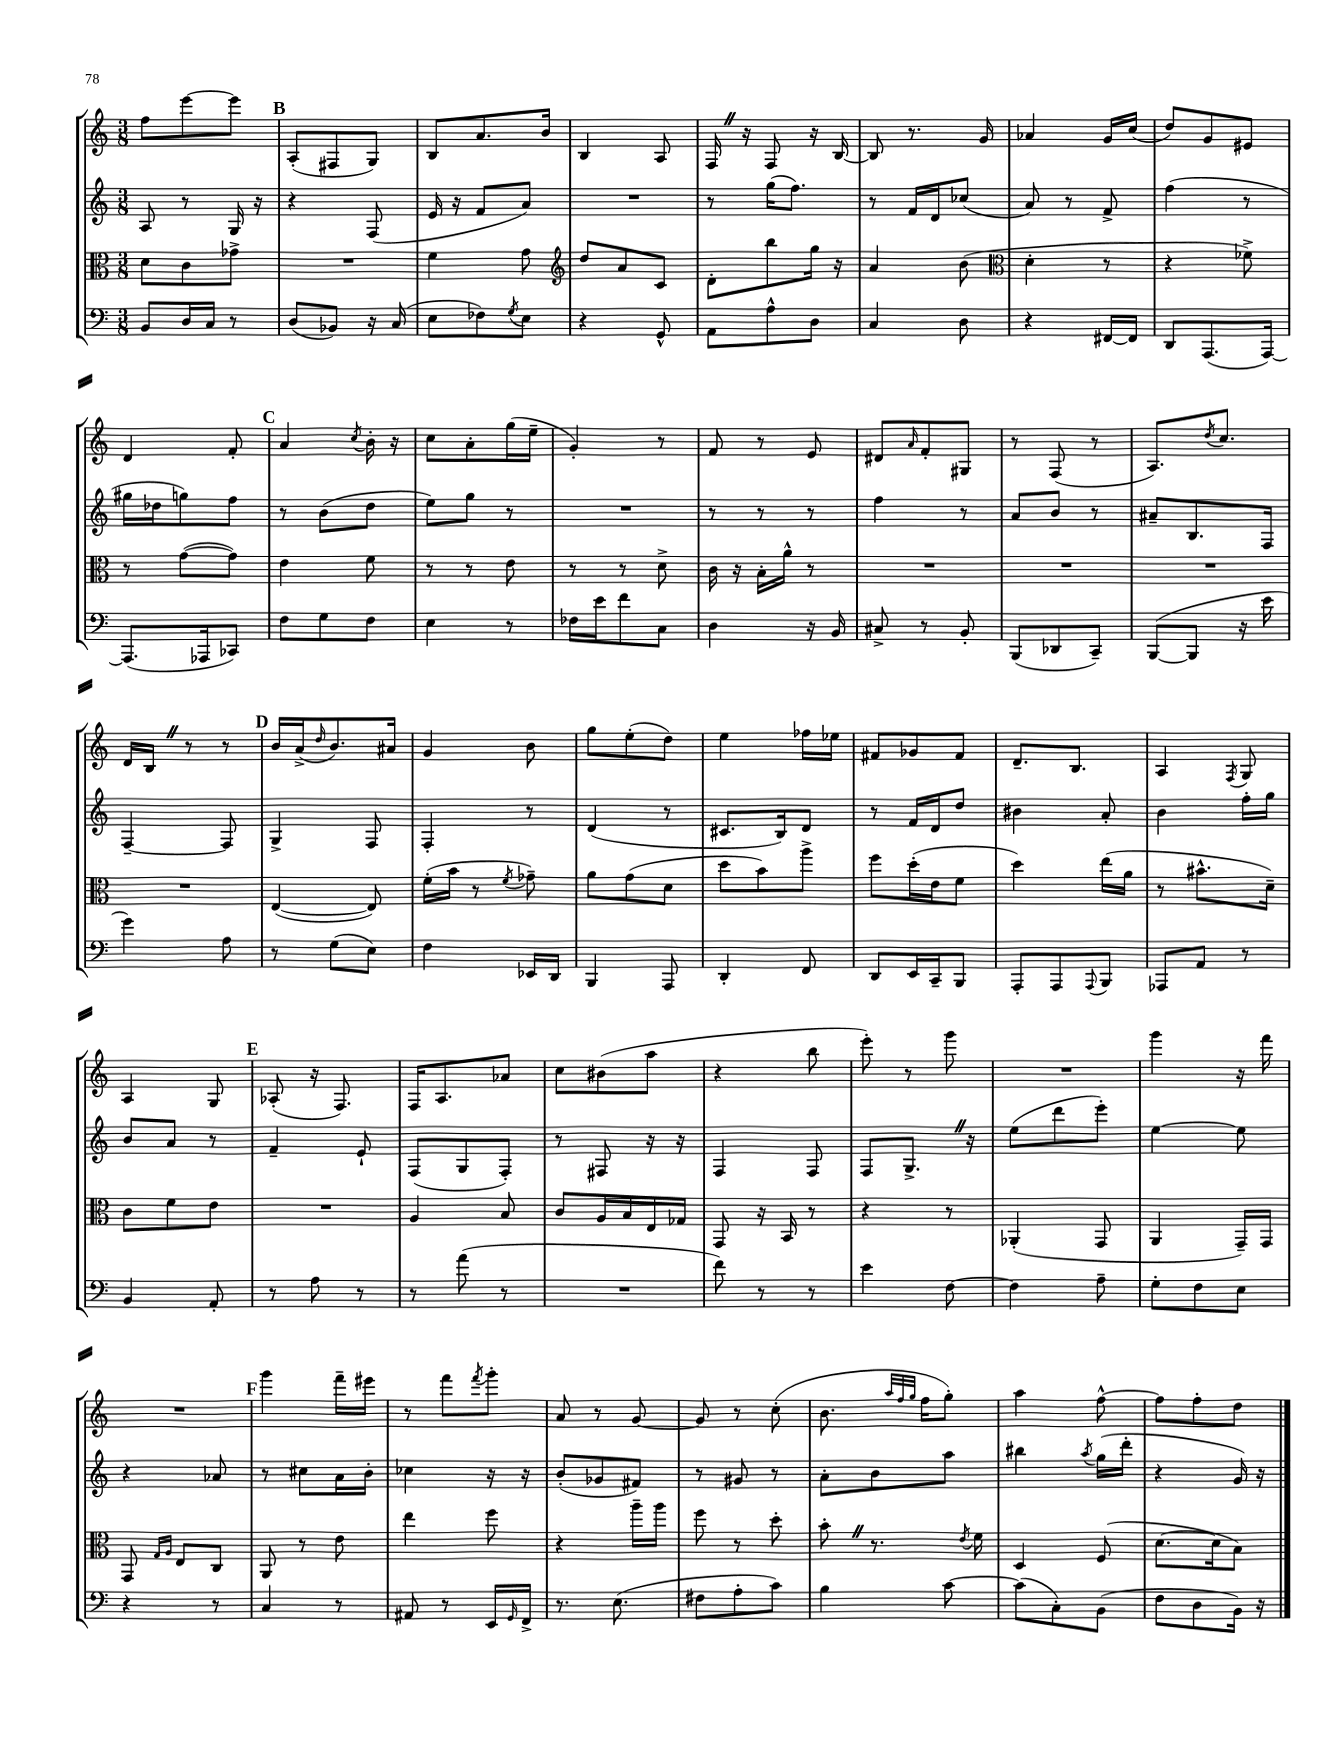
<<
\new StaffGroup <<
\new Staff = "s0" {
    \clef treble \key c \major \numericTimeSignature \time 3/8
    f''8 e'''8~ e'''8 |
    \mark \markup { \bold "B" } a8-.( fis8 g8) |
    b8 a'8. b'16 |
    b4 a8 |
    f16 \once \override BreathingSign.text = \markup { \musicglyph "scripts.caesura.straight" } \breathe r16 f8 r16 b16~ |
    b8 r8. g'16 |
    aes'4 g'16 c''16( |
    d''8) g'8 eis'8 |
    d'4 f'8-. |
    \mark \markup { \bold "C" } a'4 \acciaccatura { c''8 } b'16-. r16 |
    c''8 a'8-. g''16( e''16-- |
    g'4-.) r8 |
    f'8 r8 e'8 |
    dis'8 \grace { a'16 } f'8-. gis8 |
    r8 f8( r8 |
    a8.) \acciaccatura { d''8 } c''8. |
    d'16 b16 \once \override BreathingSign.text = \markup { \musicglyph "scripts.caesura.straight" } \breathe r8 r8 |
    \mark \markup { \bold "D" } b'16 a'16->( \grace { d''16 } b'8.) ais'16 |
    g'4 b'8 |
    g''8 e''8-.( d''8) |
    e''4 fes''16 ees''16 |
    fis'8 ges'8 fis'8 |
    d'8.-- b8. |
    a4 \acciaccatura { f8 } g8 |
    a4 g8 |
    \mark \markup { \bold "E" } aes8-.( r16 f8.) |
    f16 a8. aes'8 |
    c''8 bis'8( a''8 |
    r4 b''8 |
    e'''8-.) r8 g'''8 |
    R4. |
    g'''4 r16 f'''16 |
    R4. |
    \mark \markup { \bold "F" } g'''4 f'''16-- eis'''16 |
    r8 f'''8 \acciaccatura { f'''8 } g'''8-. |
    a'8 r8 g'8~ |
    g'8 r8 c''8-.( |
    b'8. \grace { a''32 f''32 g''32 } f''16 g''8-.) |
    a''4 f''8~-^ |
    f''8 f''8-. d''8 \bar "|." |
}
\new Staff = "s1" {
    \clef treble \key c \major \numericTimeSignature \time 3/8
    a8 r8 g16 r16 |
    \mark \markup { \bold "B" } r4 f8( |
    e'16 r16 f'8 a'8) |
    R4. |
    r8 g''16( f''8.) |
    r8 f'16 d'16 ces''8( |
    a'8) r8 f'8-> |
    f''4( r8 |
    gis''16 des''16 g''8) f''8 |
    \mark \markup { \bold "C" } r8 b'8( d''8 |
    e''8) g''8 r8 |
    R4. |
    r8 r8 r8 |
    f''4 r8 |
    a'8 b'8 r8 |
    ais'8-- b8. f16 |
    f4~-- f8 |
    \mark \markup { \bold "D" } g4-> f8 |
    f4-. r8 |
    d'4( r8 |
    cis'8. b16) d'8 |
    r8 f'16 d'16 d''8 |
    bis'4 a'8-. |
    b'4 f''16-. g''16 |
    b'8 a'8 r8 |
    \mark \markup { \bold "E" } f'4-- e'8-! |
    f8( g8 f8-.) |
    r8 fis8 r16 r16 |
    f4 f8 |
    f8 g8.-> \once \override BreathingSign.text = \markup { \musicglyph "scripts.caesura.straight" } \breathe r16 |
    e''8( d'''8 e'''8-.) |
    e''4~ e''8 |
    r4 aes'8 |
    \mark \markup { \bold "F" } r8 cis''8 a'16 b'16-. |
    ces''4 r16 r16 |
    b'8-.( ges'8 fis'8) |
    r8 gis'8 r8 |
    a'8-. b'8 a''8 |
    bis''4 \acciaccatura { a''8 } g''16( d'''16-. |
    r4 g'16) r16 \bar "|." |
}
\new Staff = "s2" {
    \clef alto \key c \major \numericTimeSignature \time 3/8
    d'8 c'8 ges'8-> |
    \mark \markup { \bold "B" } R4. |
    f'4 g'8 |
    \clef treble d''8 a'8 c'8 |
    d'8-. b''8 g''16 r16 |
    a'4 b'8( |
    \clef alto d'4-. r8 |
    r4 fes'8->) |
    r8 g'8~( g'8) |
    \mark \markup { \bold "C" } e'4 f'8 |
    r8 r8 e'8 |
    r8 r8 d'8-> |
    c'16 r16 b16-. a'16-^ r8 |
    R4. |
    R4. |
    R4. |
    R4. |
    \mark \markup { \bold "D" } e4~( e8) |
    f'16-.( b'16 r8 \acciaccatura { f'8 } ges'8--) |
    a'8 g'8( d'8 |
    d''8 b'8) a''8-> |
    f''8 d''16-.( e'16 f'8 |
    d''4) e''16( a'16 |
    r8 bis'8.-^ d'16--) |
    c'8 f'8 e'8 |
    \mark \markup { \bold "E" } R4. |
    a4 b8 |
    c'8 a16 b16 e16 ges16 |
    g,8 r16 b,16 r8 |
    r4 r8 |
    aes,4-.( g,8 |
    a,4 g,16--) g,16 |
    g,8 \grace { g16 a16 } e8 c8 |
    \mark \markup { \bold "F" } a,8 r8 e'8 |
    e''4 f''8 |
    r4 a''16-- a''16 |
    f''8 r8 d''8-. |
    b'8-. \once \override BreathingSign.text = \markup { \musicglyph "scripts.caesura.straight" } \breathe r8. \acciaccatura { e'8 } f'16 |
    d4 f8( |
    d'8.~ d'16 b8) \bar "|." |
}
\new Staff = "s3" {
    \clef bass \key c \major \numericTimeSignature \time 3/8
    b,8 d16 c16 r8 |
    \mark \markup { \bold "B" } d8( bes,8) r16 c16( |
    e8 fes8) \acciaccatura { g8 } e8 |
    r4 g,8-^ |
    a,8 a8-^ d8 |
    c4 d8 |
    r4 fis,16~ fis,16 |
    d,8 a,,8.( a,,16~) |
    a,,8.( aes,,16 ces,8) |
    \mark \markup { \bold "C" } f8 g8 f8 |
    e4 r8 |
    fes16 e'16 f'8 c8 |
    d4 r16 b,16 |
    cis8-> r8 b,8-. |
    b,,8( des,8 c,8--) |
    b,,8~( b,,8 r16 e'16 |
    g'4) a8 |
    \mark \markup { \bold "D" } r8 g8( e8) |
    f4 ees,16 d,16 |
    b,,4 a,,8 |
    d,4-. f,8 |
    d,8 e,16 c,16-- b,,8 |
    a,,8-. a,,8 \appoggiatura { a,,8 } b,,8 |
    aes,,8 a,8 r8 |
    b,4 a,8-. |
    \mark \markup { \bold "E" } r8 a8 r8 |
    r8 a'8( r8 |
    R4. |
    f'8) r8 r8 |
    e'4 f8~ |
    f4 a8-- |
    g8-. f8 e8 |
    r4 r8 |
    \mark \markup { \bold "F" } c4 r8 |
    ais,8 r8 e,16 \grace { g,16 } f,16-> |
    r8. e8.( |
    fis8 a8-. c'8) |
    b4 c'8~ |
    c'8( c8-.) b,8( |
    f8 d8 b,16) r16 \bar "|." |
}
>>
>>
\layout { \context { \Score \remove "Bar_number_engraver" } }
